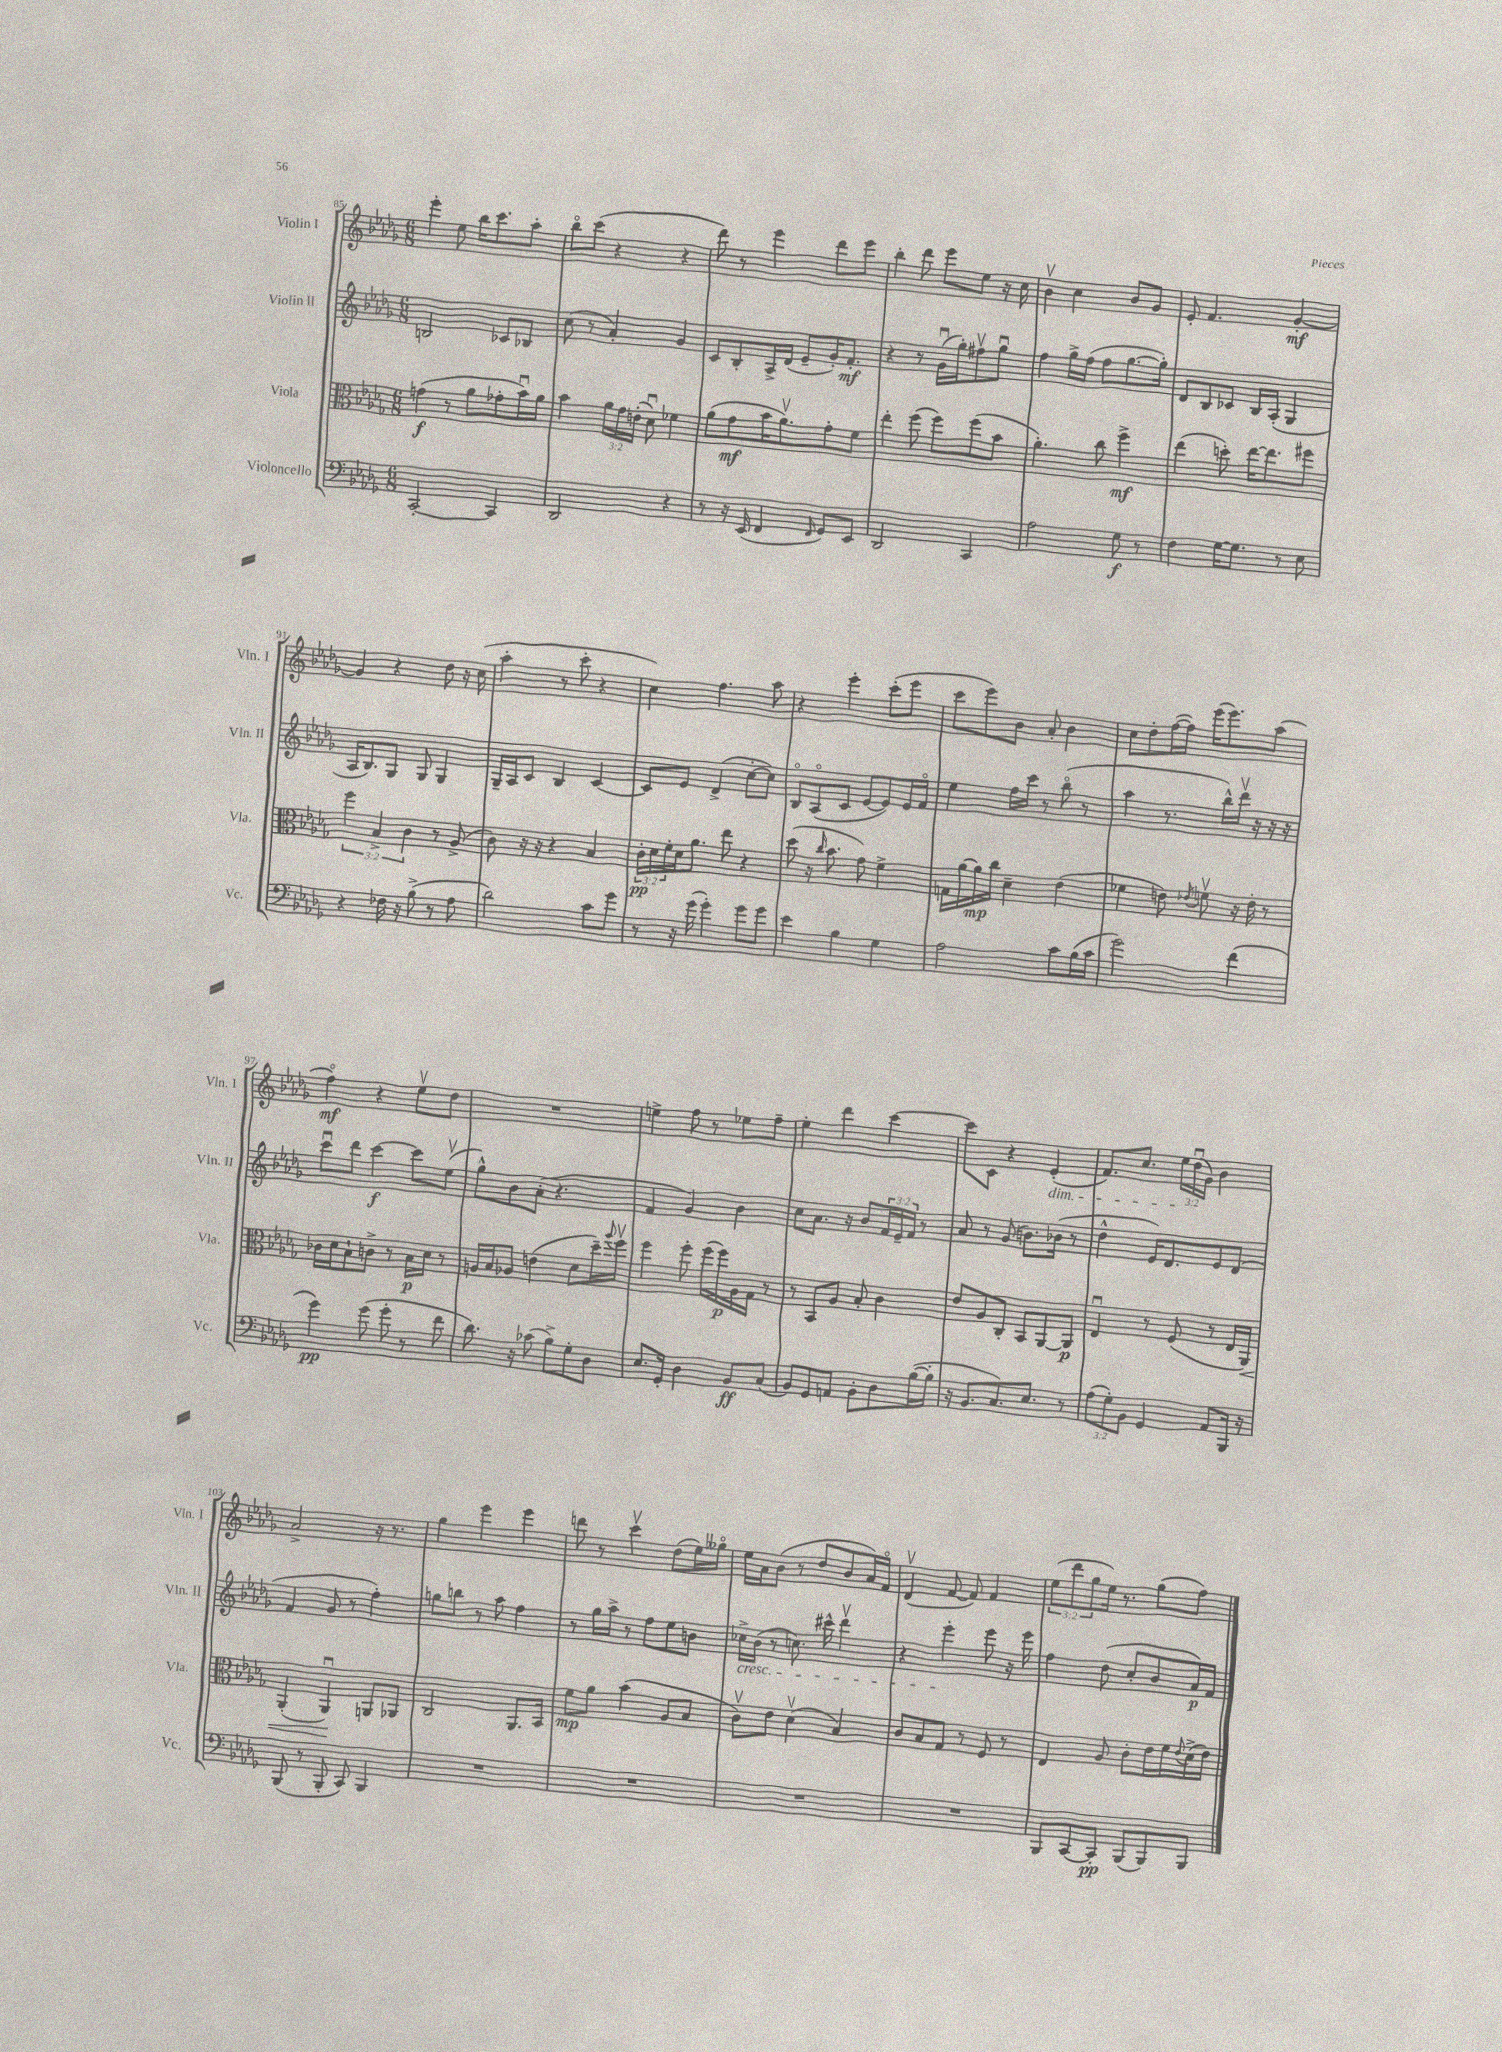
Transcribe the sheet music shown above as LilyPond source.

<<
\new StaffGroup <<
\new Staff = "s0" \with { instrumentName = "Violin I" shortInstrumentName = "Vln. I" } {
    \clef treble \key des \major \numericTimeSignature \time 6/8 \override Staff.TupletNumber.text = #tuplet-number::calc-fraction-text
    ees'''4-. ees''8 bes''16 c'''8. aes''8-. |
    bes''8\flageolet c'''8( r4 r4 |
    des'''8) r8 ees'''4 des'''8 ees'''8 |
    bes''4-. des'''8 ees'''8 ees''8 r16 c''16 |
    bes'4\upbow c''4 bes'8 ges'8 |
    ees'8-. f'4. ges'4~-.\mf |
    ges'4 r4 des''8 r16 c''16( |
    aes''4-. r8 c'''8-. r4 |
    c''4) f''4. aes''8 |
    r4 ees'''4-. c'''8-.( ees'''8 |
    c'''8 ees'''8) bes'8 aes'8-. bes'4 |
    c''8 des''8-. f''16~( f''16) ees'''16( ees'''8.) aes''8( |
    f''4\flageolet\mf) r4 ees''8\upbow des''8 |
    R2. |
    e''4-> f''8 r8 ees''8 f''8-- |
    ees''4-. des'''4 c'''4~ |
    c'''8 c'8 r4 ees'4-.\dim( |
    f'8.) c''8. \tuplet 3/2 { ees''16\! des''16\downbow( ges'16) } bes'4 |
    aes'2-> r16 r8. |
    ges''4 ees'''4 ees'''4 |
    d'''8 r8 c'''4\upbow des''8( ees''16) geses''16\flageolet |
    ees''16 aes'16 bes'8( r8 des''8 bes'8 aes'16) f'16\flageolet |
    des'4\upbow( f'8~ f'8) f'4 |
    \tuplet 3/2 { ees''8( des'''8 ges''8 } ees''16) r8. ges''8( f''8) \bar "|." |
}
\new Staff = "s1" \with { instrumentName = "Violin II" shortInstrumentName = "Vln. II" } {
    \clef treble \key des \major \numericTimeSignature \time 6/8 \override Staff.TupletNumber.text = #tuplet-number::calc-fraction-text
    b2 ces'8 bes8 |
    c''8( r8 aes'4-.) ges'4 |
    c'8 bes8-. aes16-> des'16( ees'8-- ges'16-.) f'8.-.\mf |
    r4 r8 ges'16\downbow( ges''16-.) fis''8\upbow ges''8\downbow |
    f''4 ges''16-> f''16( f''8 ges''8.~ ges''16-.) |
    des'8 bes8 ces'8 bes16 aes16-.( ges4 |
    aes16 bes8.) ges8 ges8 ges4 |
    ges16-- aes16 c'8 bes4 c'4~ |
    c'8 ees'8 des'4->( c''8~-. c''8) |
    bes8\flageolet aes8\flageolet( c'8 ees'8~ ees'8) ees'16 f'16\flageolet |
    ees''4 f''16 c'''16 r8 bes''8\flageolet( r8 |
    aes''4 r8. bes''16-^) des'''16\upbow r16 r16 r16 |
    c'''8\downbow des'''8 c'''4~\f c'''8 ees''8\upbow( |
    ges''8-^) bes'8 aes'8-.( r4. |
    f'4 ges'4) bes'4 |
    c''8 aes'8. r16 bes'8 \tuplet 3/2 { f'16 ees'16-- f'16 } r8 |
    aes'8 r8 ges'8( b'8.) bes'16( r8 |
    des''4-^ ees'16) des'8. ees'8 des'8( |
    f'4 ges'8 r8 f''4-.) |
    g''8 b''8 r8 aes''8 f''4 |
    r8 ges''16 aes''16-> r8 f''8 ees''8 b'8 |
    ces''16->\cresc bes'16( r8 c''8.) cis'''16-^ des'''4\upbow |
    r4 ees'''4-.\! ees'''8 r16 ees'''16 |
    f''4 des''8( c''8-. bes'8 aes'16\p) f'16 \bar "|." |
}
\new Staff = "s2" \with { instrumentName = "Viola" shortInstrumentName = "Vla." } {
    \clef alto \key des \major \numericTimeSignature \time 6/8 \override Staff.TupletNumber.text = #tuplet-number::calc-fraction-text
    g'4\f( r8 aes'8 ges'8-. bes'16\downbow) aes'16 |
    bes'4 \tuplet 3/2 { aes'16 ges'16 e'16-.( } des'8\downbow) fes'4 |
    aes'8( ges'8\mf bes'16 aes'8.\upbow) ges'8-. f'8 |
    ees''4-. f''8( f''8) f''8( bes'8 |
    aes'4.-.) c''8 f''4->\mf |
    ees''4( d''8-.) ees''16~ ees''8. fis''8 |
    \tuplet 3/2 { f''4 bes4-> c'4 } r8 aes8->( |
    c'8) r16 r16 r4 bes4 |
    \tuplet 3/2 { c'16-.\pp des'16 f'16-. } des'16 aes'8. ees''8 r4 |
    des''8( r16 \grace { c''16 } bes'8. ges'8) f'4-> |
    g16 aes'16~ aes'16\mp c''16 des'4-- ees'4( |
    fes'4 e'8) \acciaccatura { ees'8 } f'8\upbow r16 ees'16-. r8 |
    ces'16 des'16 bes8-! c'8-> r8 bes16\p des'16 r8 |
    a16 bes16 aes8 e'4( des'8 des''16--) \appoggiatura { aes''8 } f''16\upbow |
    f''4 f''8-. f''16( f''16\p) aes16 ges16 r8 |
    r8 bes,8 aes8 bes8-. c'4 |
    ees'8 aes8 c8-. bes,8 aes,8~ aes,8\p |
    ees4\downbow r8 f8( r8 ees16 aes,16\<) |
    aes,4-.( aes,4\downbow\!) a,8 aes,8 |
    c2 aes,8. bes,16 |
    f'8\mp aes'8 bes'4( aes8 bes8 |
    c'8\upbow) ees'8 des'4\upbow( bes4) |
    c'8 bes8 ges8 r8 f8 r8 |
    ees4 aes8 c'8-. ees'16 f'16 \appoggiatura { ees'8 } des'16->( ees'16) \bar "|." |
}
\new Staff = "s3" \with { instrumentName = "Violoncello" shortInstrumentName = "Vc." } {
    \clef bass \key des \major \numericTimeSignature \time 6/8 \override Staff.TupletNumber.text = #tuplet-number::calc-fraction-text
    c,2~-. c,4 |
    des,2 r4 |
    r8 r16 ees,16( f,4 \grace { f,16 } ges,8) ees,8 |
    des,2 c,4 |
    aes2 ges8\f r8 |
    f4 ges16~ ges8. r8 ees8 |
    r4 fes16 r16 bes8->( r8 aes8 |
    des'2) c'8 ges'8 |
    r8 r16 ges'16( ges'4-.) ges'8 ges'8 |
    ees'4 bes4 ges4 |
    aes2 c'8 bes16( c'16 |
    ges'2) f'4( |
    ges'4\pp) ges'8( ges'8-. r8 f'8 |
    des'8.) r16 ces'8( bes8->) ges8-. des8 |
    ees8. ges,16-. des4 bes,8\ff c8( |
    bes,8) ges,8 a,8 bes,8-. des8 bes16~( bes16-. |
    r16 bes,8. c8.) ees8. r8 |
    \tuplet 3/2 { aes8( ges8-.) bes,8 } ges,4 aes,8 bes,,16 r16 |
    bes,,8( r8 bes,,8-. c,8) bes,,4 |
    R2. |
    R2. |
    R2. |
    R2. |
    bes,,8 c,8~ c,8-.\pp bes,,8( bes,,8) bes,,8 \bar "|." |
}
>>
>>
\layout { \context { \Score currentBarNumber = #85 } }
